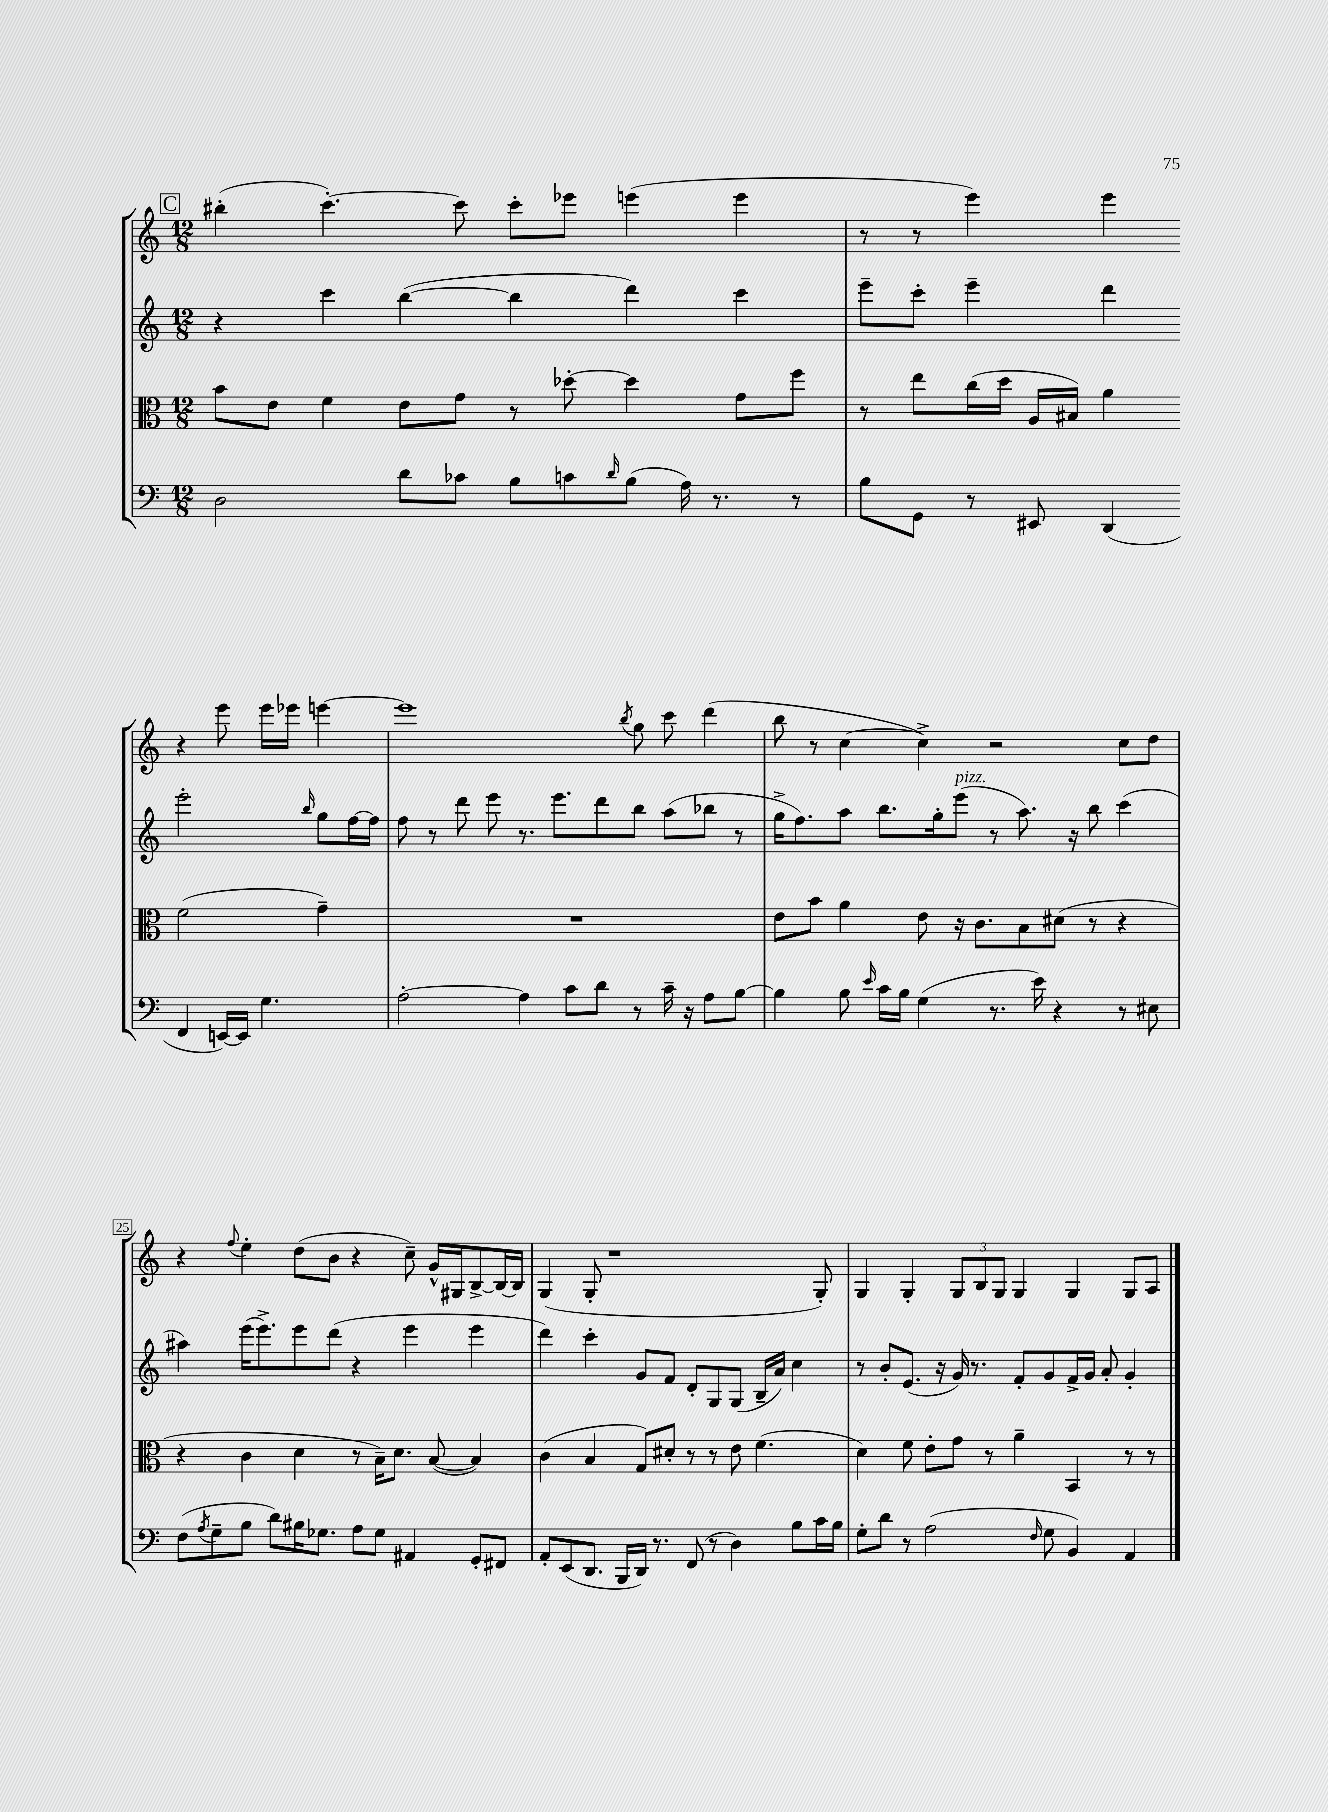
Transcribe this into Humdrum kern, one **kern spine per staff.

**kern	**kern	**kern	**kern
*staff4	*staff3	*staff2	*staff1
*clefF4	*clefC3	*clefG2	*clefG2
*k[]	*k[]	*k[]	*k[]
*M12/8	*M12/8	*M12/8	*M12/8
2D	8b	4r	(4bb#'
.	8e	.	.
.	4f	4ccc	[4.ccc')
8d	8e	([4bb	.
8c-	8g	.	8ccc]
8B	8r	4bb]	8ccc'
8c	[8dd-'	.	8eee-
16qqd	.	.	.
(8B	4dd-]	4ddd)	(4eee
16A)	.	.	.
8.r	.	.	.
.	8g	4ccc	4eee
8r	8ff	.	.
=	=	=	=
8B	8r	8eee~	8r
8GG	8ee	8ccc'	8r
8r	(16cc	4eee~	4eee)
.	16dd	.	.
8EE#	16A	.	.
.	16B#)	.	.
(4DD	4a	4ddd	4eee
4FF	(2f	2eee'	4r
[16EE)	.	.	8eee
16EE]	.	.	.
4.G	.	.	16eee
.	.	.	16eee-
.	.	16qqbb	.
.	4g~)	8gg	[4eee
.	.	[16ff	.
.	.	16ff]	.
=	=	=	=
[2A'	1.r	8ff	1eee]
.	.	8r	.
.	.	8ddd	.
.	.	8eee	.
4A]	.	8.r	.
.	.	8.eee	.
8c	.	.	.
8d	.	8ddd	.
.	.	.	8qbb
8r	.	8bb	8gg
16c~	.	(8aa	8ccc
16r	.	.	.
8A	.	8bb-	(4ddd
[8B	.	8r	.
=	=	=	=
4B]	8e	16gg^	8bb
.	.	8.ff)	.
.	8b	.	8r
8B	4a	8aa	[4cc
16qqe	.	.	.
16c	.	8.bb	.
16B	.	.	.
(4G	8e	.	4cc^])
.	.	16gg'	.
.	16r	(8eee	.
.	8.c	.	.
8.r	.	8r	2r
.	8B	8.aa)	.
16e)	.	.	.
4r	(8d#	.	.
.	.	16r	.
.	8r	8bb	.
8r	4r	(4ccc	8cc
8E#	.	.	8dd
=	=	=	=
(8F	4r	4aa#)	4r
8qA	.	.	.
8G~	.	.	.
.	.	.	8qqff
8B	4c	(16eee	4ee'
.	.	8.eee^)	.
8d)	.	.	.
16B#	4d	8eee	(8dd
8.G-	.	.	.
.	.	(8ddd	8b
8A	8r	4r	4r
8G-	16B~)	.	.
.	8.d	.	.
4AA#	.	4eee	8cc~)
.	([8B	.	16g^^
.	.	.	16G#
8GG'	4B])	4eee	[8B^
8FF#	.	.	16B_
.	.	.	16B]
=	=	=	=
8AA'	(4c	4ddd)	(4G
(8EE	.	.	.
8.DD	4B	4ccc'	8G'
.	.	.	1r
16BBB	.	.	.
16DD)	8G)	8g	.
8.r	.	.	.
.	8d#'	8f	.
(8FF	8r	8d'	.
8r	8r	8G	.
4D)	8e	(8G	.
.	(4.f	16B~	.
.	.	16a)	.
8B	.	4cc	.
16c	.	.	8G')
16B	.	.	.
=	=	=	=
8G'	4d)	8r	4G
8d	.	8b'	.
8r	8f	(8.e	4G'
(2A	8e'	.	.
.	.	16r	.
.	8g	16g)	12G
.	.	8.r	.
.	.	.	12B
.	8r	.	.
.	.	.	12G
.	4a~	8f'	4G
16qqF	.	.	.
8G	.	8g	.
4BB)	4BB	16f^	4G
.	.	16g	.
.	.	8a'	.
4AA	8r	4g'	8G
.	8r	.	8A
==	==	==	==
*-	*-	*-	*-
